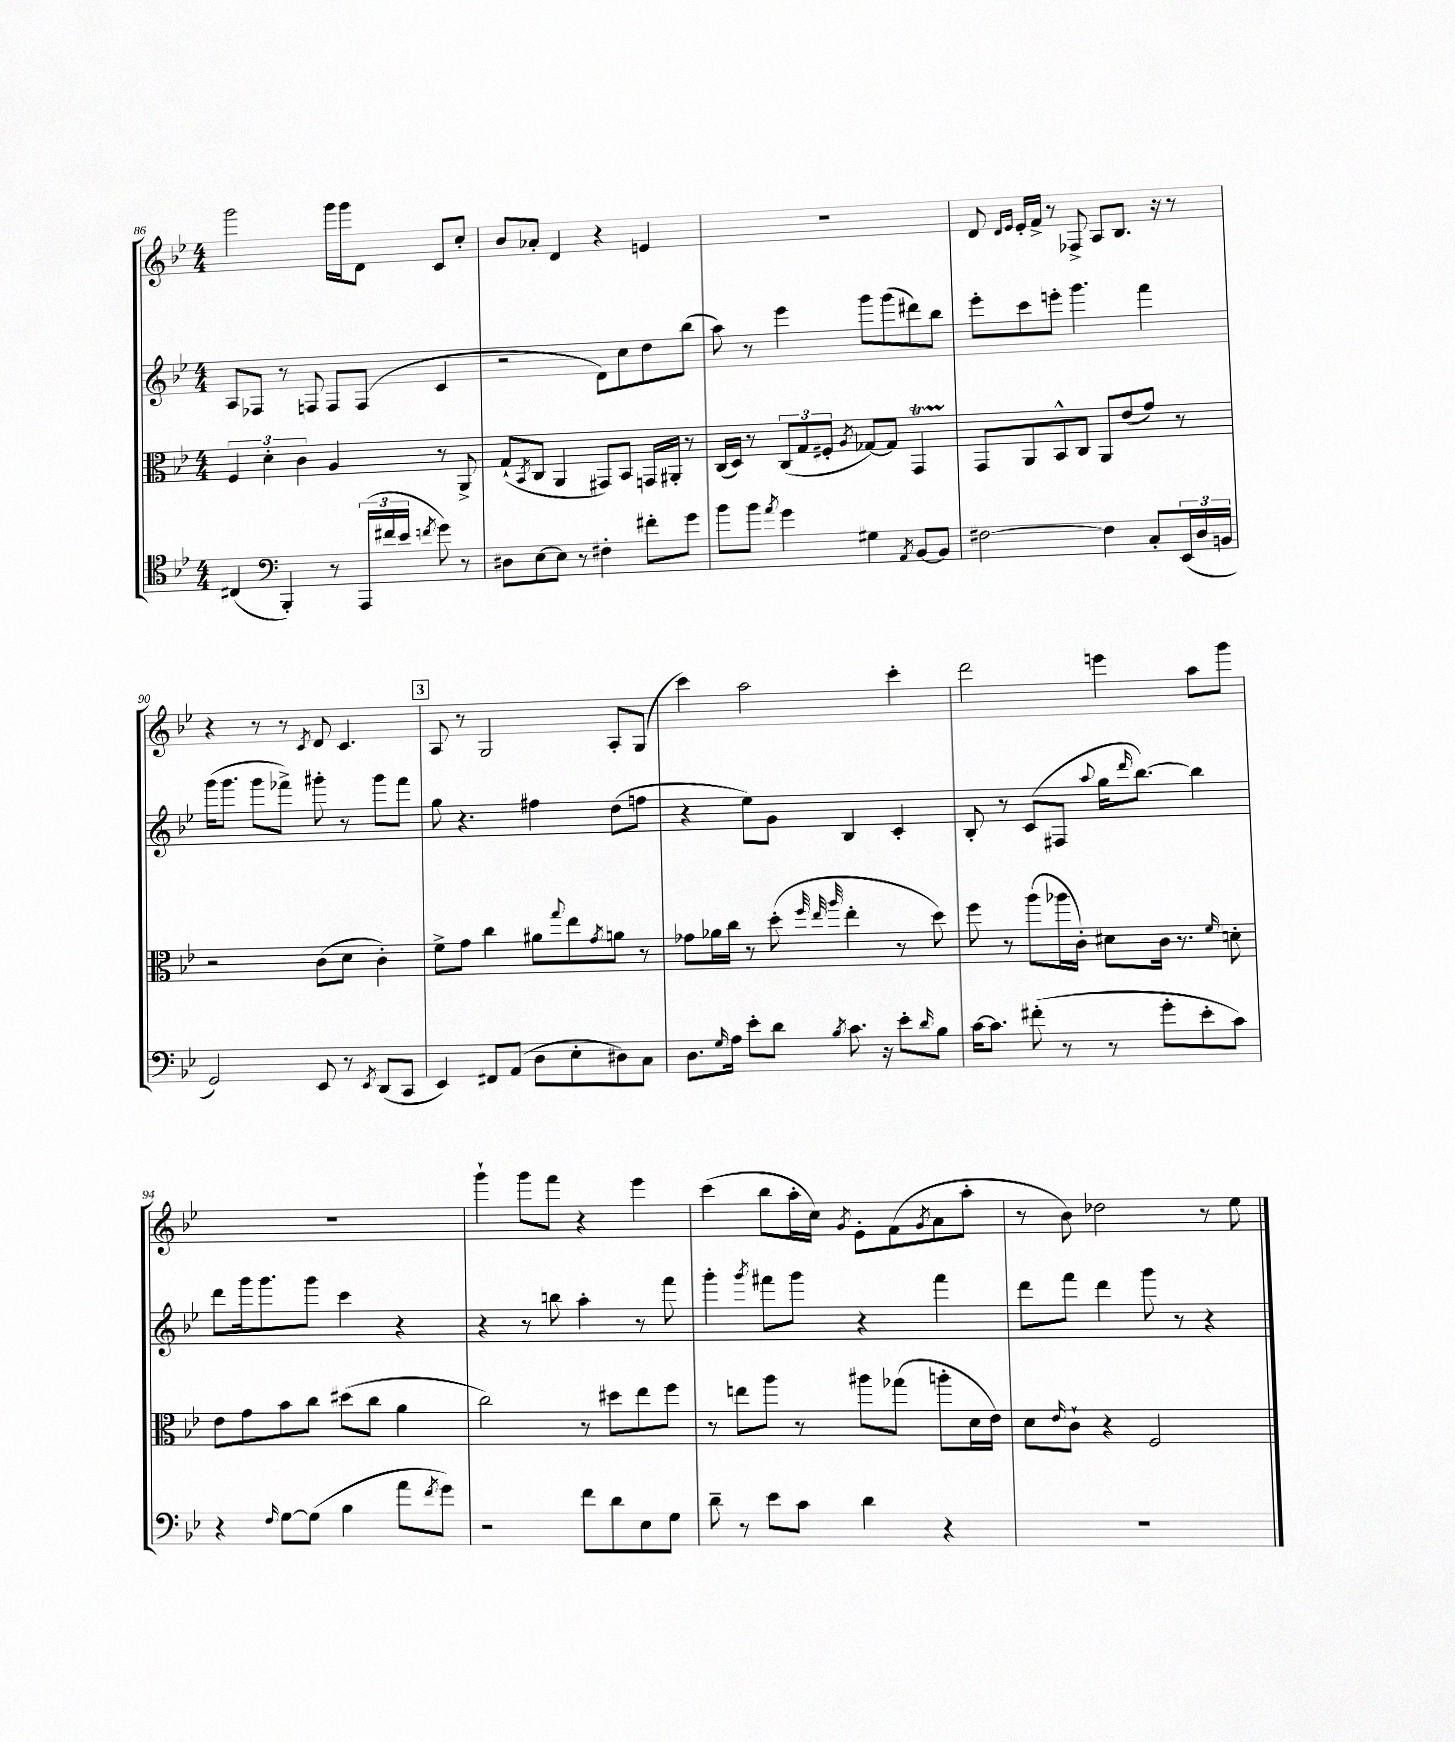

**kern	**kern	**kern	**kern
*staff4	*staff3	*staff2	*staff1
*clefC4	*clefC3	*clefG2	*clefG2
*k[b-e-]	*k[b-e-]	*k[b-e-]	*k[b-e-]
*M4/4	*M4/4	*M4/4	*M4/4
(4C#	6F	8A	2ggg
.	.	8F-	.
.	6d'	.	.
*clefF4	*	*	*
4BBB-')	.	8r	.
.	6c	.	.
.	.	8F	.
8r	4A	8F	16ggg
.	.	.	16ggg
(24AAA	.	(8F	8d
24f#	.	.	.
24e-	.	.	.
8qf	.	.	.
8g)	8r	4c	8c
8r	8AA^	.	8cc'
=	=	=	=
8D#	(8G`	2r	8b-
.	8qBB-	.	.
[8E-	8C	.	8a-'
8E-]	4AA	.	4d
8r	.	.	.
4F#'	8GG#)	8d)	4r
.	8BB-	8cc	.
8f#'	16GG	8dd	4e
.	16AA#'	.	.
8g	8r	(8bb-	.
=	=	=	=
8b-	(16C	8aa)	1r
.	16D)	.	.
8b-	8r	8r	.
8qa	.	.	.
4g	(12C	4eee-	.
.	12G	.	.
.	12F#'	.	.
.	8qA	.	.
4G#	[8G-)	8ggg	.
.	8G-]	(8ggg	.
8qAA	.	.	.
[8BB-	4GG	8ddd#)	.
8BB-]	.	8bb-	.
=	=	=	=
[2F#	8GG	8eee-'	8d
.	.	.	16qqd
.	.	.	16qqe-
.	8AA	8ccc	16e-'
.	.	.	16f^
.	8BB-^^	8eee'	8r
.	8C	4.ggg	8F-^
4F#]	8AA	.	8A
.	(8e-	.	8.B-
8C'	8g)	4fff	.
.	.	.	16r
(24EE-	8r	.	8r
24D	.	.	.
24BB	.	.	.
=	=	=	=
2GG)	2r	(16ggg	4r
.	.	8.ggg	.
.	.	8ggg	8r
.	.	8fff-^)	8r
.	.	.	8qc
8EE-	(8c	8ggg#'	8d
8r	8d	8r	4.c
8qEE-	.	.	.
(8DD	4c')	8ggg#	.
8CC	.	8fff-	.
=	=	=	=
4EE-)	8f^	8gg	8A
.	8g	4.r	8r
8FF#	4cc	.	2G
(8AA	.	.	.
8D	8a#	4ff#	.
.	8qqgg	.	.
8E-'	8ee-	.	.
.	8qg	.	.
8D#)	8a	(8dd	8A'
8C	8r	8ff	(8G
=	=	=	=
8.D	8g-	4r	4ccc)
.	16a-	.	.
16qqG	.	.	.
16A	16cc	.	.
8e-'	8r	8ee-)	2aa
8d	(8dd'	8g	.
.	32qqff	.	.
.	32qqee-	.	.
8qB-	32qqaa	.	.
8.c	4ee-'	4B-	.
16r	.	.	.
8e-'	8r	4c'	4ccc'
16qqd	.	.	.
8B-	8dd)	.	.
=	=	=	=
[16c	8ff	8B-'	2ddd
8.c]	.	.	.
.	8r	8r	.
(8f#'	(8aa	(8c	.
8r	16aa-	8F#	.
.	16c')	.	.
.	.	8qqaa	.
8r	8d#	16gg	4eee
.	.	16qqddd	.
.	.	[8.bb-)	.
8g'	16c	.	.
.	8.r	.	.
8e-'	.	4bb-]	8aa
.	16qqf	.	.
8c)	8d'	.	8ggg
=	=	=	=
4r	8e-	8ddd	1r
.	8g	16ggg	.
.	.	8.ggg	.
16qqF	.	.	.
[8G	8b-	.	.
(8G]	8cc	8ggg	.
4B-	(8dd#	4ccc	.
.	8cc	.	.
8a	4a	4r	.
8qf	.	.	.
8g)	.	.	.
=	=	=	=
2r	2cc)	4r	4ggg`
.	.	8r	8ggg
.	.	8bb	8fff
8f	8r	4aa'	4r
8d	8dd#	.	.
8E-	8ee-	8r	4eee-
8G	8ff	8fff	.
=	=	=	=
8d~	8r	4ggg'	(4ccc
8r	8ee	.	.
.	.	8qggg	.
8e-	8aa	8fff#	8bb-
8c	8r	8ggg	16aa'
.	.	.	16cc)
.	.	.	8qg
4d	8aa#	4r	8e-'
.	(8gg-	.	(8f
.	.	.	8qg
4r	8aa'	4fff#	8a
.	16d	.	8aa'
.	16e-)	.	.
=	=	=	=
1r	8d	8ddd	8r
.	16qqe-	.	.
.	8c`	8fff	8b-)
.	4r	4ddd	2dd-
.	2F	8ggg	.
.	.	8r	.
.	.	4r	8r
.	.	.	8ee-
==	==	==	==
*-	*-	*-	*-
